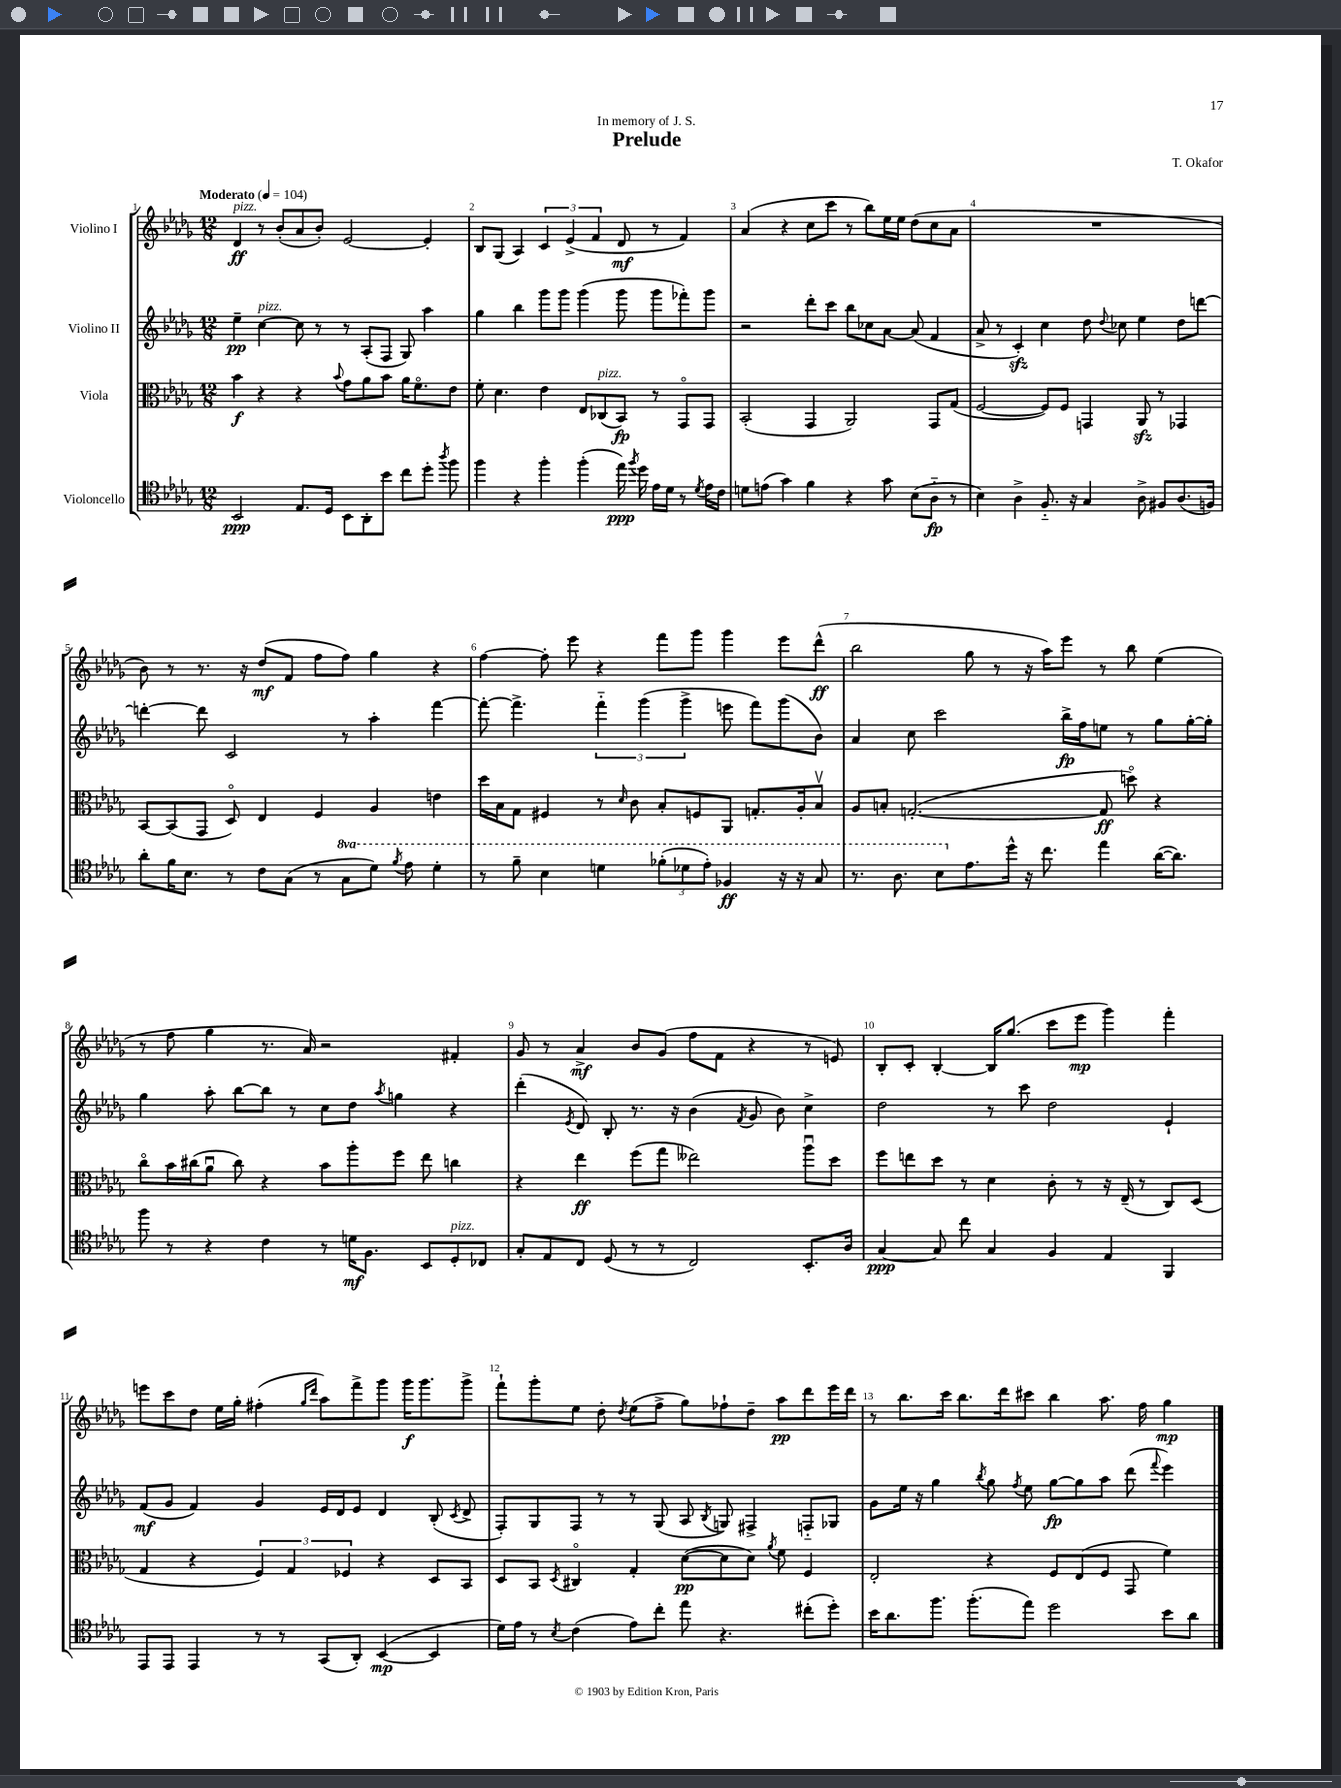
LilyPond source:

\header { title = "Prelude" composer = "T. Okafor" dedication = "In memory of J. S." }
<<
\new StaffGroup <<
\new Staff = "s0" \with { instrumentName = "Violino I" } {
    \clef treble \key des \major \numericTimeSignature \time 12/8 \tempo "Moderato" 4 = 104
    \autoBeamOff des'4\ff^\markup { \italic "pizz." } r8 bes'8[-.( aes'8 bes'8]-.) ees'2~ ees'4-. |
    bes8[ ges8]( aes4) \tuplet 3/2 { c'4 ees'4->( f'4 } des'8\mf r8 f'4) |
    aes'4( r4 c''8[ c'''8] r8 bes''8[) ees''16 ees''16] des''8[( c''8 aes'8] |
    R1. |
    bes'8) r8 r8. r16 des''8[\mf( f'8] f''8[ f''8]) ges''4 r4 |
    f''4~ f''8-. ees'''8 r4 f'''8[ ges'''8] ges'''4 ees'''8[ des'''8]-^\ff( |
    bes''2 ges''8 r8 r16 aes''16[) ees'''8] r8 bes''8 ees''4( |
    r8 f''8 ges''4 r8. aes'16) r2 fis'4-. |
    ges'8 r8 aes'4->\mf bes'8[ ges'8]( f''8[ f'8] r4 r8 e'8) |
    bes8[-. c'8]-. bes4~-. bes16[ ges''8.]( c'''8[ ees'''8]\mp ges'''4) f'''4-. |
    e'''8[ c'''8 des''8] ees''16[ ges''16]-. fis''4-.( \grace { ges''16[ des'''16] } aes''8[) f'''8-> ges'''8] ges'''16[\f ges'''8. ges'''8]-> |
    f'''8[-! ges'''8-. ees''8] des''8-. \acciaccatura { des''8 } ees''8[( f''8]-> ges''8[) fes''8-! des''8]-- aes''8[\pp des'''8 ees'''16 des'''16] |
    r8 bes''8.[ c'''16] bes''8.[ des'''16 cis'''8] bes''4 aes''8. f''16 ges''4\mp \bar "|." |
}
\new Staff = "s1" \with { instrumentName = "Violino II" } {
    \clef treble \key des \major \numericTimeSignature \time 12/8
    \autoBeamOff ees''4--\pp c''4~^\markup { \italic "pizz." } c''8 r8 r8 aes8[-.( f8] ges8) aes''4 |
    ges''4 bes''4 ges'''8[ ges'''8] ges'''4( ges'''8 ges'''8[ fes'''8-.) ges'''8] |
    r2 des'''8[-. c'''8] bes''8[ ces''8 aes'8]~ aes'8( f'4 |
    aes'8-> r8 c'4-.\sfz) c''4 des''8 \appoggiatura { des''8 } ces''8 ees''4 des''8[ d'''8]~ |
    d'''4~-. d'''8 c'2 r8 aes''4-. f'''4~ |
    f'''8~-. f'''4.-> \tuplet 3/2 { f'''4-_ ges'''4( ges'''4-> } e'''8 f'''8[) ges'''8( bes'8]) |
    aes'4 c''8 c'''2 bes''16[->\fp f''16 e''8] r8 ges''8[ ges''16~-. ges''16]-. |
    ges''4 aes''8-. bes''8[~ bes''8] r8 c''8[ des''8] \acciaccatura { aes''8 } g''4 r4 |
    des'''4-.( \acciaccatura { ees'8 } des'8) bes8-. r8. r16 bes'4( \acciaccatura { f'8 } ges'8 bes'8) c''4-> |
    des''2 r8 c'''8 des''2 ees'4-! |
    f'8[\mf( ges'8] f'4) ges'4 ees'16[ des'16 ees'8] des'4 bes8-.( \acciaccatura { c'8 } des'8-> |
    f8[-.) ges8 f8] r8 r8 ges8( aes8 \acciaccatura { bes8 } g8) fis4-> f8[-_ ges8] |
    ges'8[ ees''16] r16 ges''4 \acciaccatura { bes''8 } ges''8 \acciaccatura { f''8 } ees''8 ges''8[~\fp ges''8 aes''8] des'''8( \appoggiatura { f'''8 } ees'''4) \bar "|." |
}
\new Staff = "s2" \with { instrumentName = "Viola" } {
    \clef alto \key des \major \numericTimeSignature \time 12/8
    \autoBeamOff bes'4\f r4 r4 \appoggiatura { bes'8 } ges'8[ aes'8 bes'8] aes'16[ f'8.\flageolet ees'8] |
    f'8-. des'4. ees'4 ees8[ ces8^\markup { \italic "pizz." }( bes,8]\fp) r8 ges,8[\flageolet ges,8] |
    bes,2-.( ges,4 aes,2) ges,8[ ges8]( |
    f2~ f8[) f8] g,4 aes,8\sfz r8 ges,4 |
    bes,8[~ bes,8( ges,8] des8\flageolet) ees4 f4 aes4 e'4 |
    des''16[ bes16 ges8] fis4 r8 \grace { des'16 } c'8 bes8[-. f8 aes,8] g8.[-. aes16-. bes8]\upbow |
    aes8[ b8]-. g2.~-.( g8\ff d''8\flageolet) r4 |
    c''8[\flageolet bes'16 cis''16( aes'8]\downbow cis''8) r4 bes'8[ aes''8-. f''8] ees''8 c''4 |
    r4 ees''4\ff f''8[( ges''8] eeses''2) aes''8[\downbow des''8] |
    f''8[ e''8 des''8] r8 des'4 c'8-. r8 r16 ees16--( r8 c8[) des8]( |
    ges4 r4 \tuplet 3/2 { f4) ges4 fes4 } r4 des8[ bes,8] |
    des8[ bes,8] \acciaccatura { des8 } cis4\flageolet ges4-. des'8[~\pp( des'8 des'8]) \acciaccatura { aes'8 } f'8 f4 |
    ees2-. r4 f8[ ees8( f8] ges,8 f'4) \bar "|." |
}
\new Staff = "s3" \with { instrumentName = "Violoncello" } {
    \clef tenor \key des \major \numericTimeSignature \time 12/8 \set Staff.ottavationMarkups = #ottavation-simple-ordinals
    \autoBeamOff bes,2\ppp ees8.[ des16] bes,8[ aes,8-. bes'8] c''8[ des''8]-. \acciaccatura { aes''8 } f''8 |
    f''4 r4 f''4-. f''4-.( ees''16\ppp) \acciaccatura { f''8 } des''16 ees'16[ des'16] r8 \acciaccatura { des'8 } ees'16[ c'16] |
    d'8[ e'8]( ges'4) f'4 r4 ges'8 bes8[( aes8]-_\fp r8 |
    bes4) aes4-> f8.-_ r16 ges4 aes8-> fis8[ aes8.( f16]) |
    aes'8[-. f'16 bes8.] r8 c'8[ ges8]( r8 \ottava #1 ges'8[ des''8]) \acciaccatura { f''8 } ees''8 des''4-. |
    r8 f''8-- bes'4 d''4 \tuplet 3/2 { fes''8[-.( des''8 ees''8]-.) } fes'4\ff r16 r16 ges'8 |
    r8. aes'8. bes'8[ \ottava #0 ees'8. des''16]-^ r16 c''8. ees''4 aes'16[~( aes'8.]) |
    f''8 r8 r4 c'4 r8 d'16[\mf f8.] bes,8[ des8-.^\markup { \italic "pizz." } ces8] |
    ges8[-. ees8 c8] des8( r8 r8 c2) bes,8.[-. aes16] |
    ges4~\ppp ges8 c''8 ges4 f4 ees4 f,4 |
    ees,8[ ees,8] ees,4 r8 r8 ges,8[( aes,8]-.) bes,4~\mp( bes,4 |
    des'16[) ees'16] r8 \acciaccatura { bes8 } c'4( ees'8[) c''8]-. ees''8 r4. cis''8[-.( des''8]-.) |
    bes'16[ aes'8. f''8.] f''8.[-.( ees''8]) des''2 bes'8[ aes'8] \bar "|." |
}
>>
>>
\layout { \context { \Score \override BarNumber.break-visibility = ##(#f #t #t) barNumberVisibility = #all-bar-numbers-visible } }
